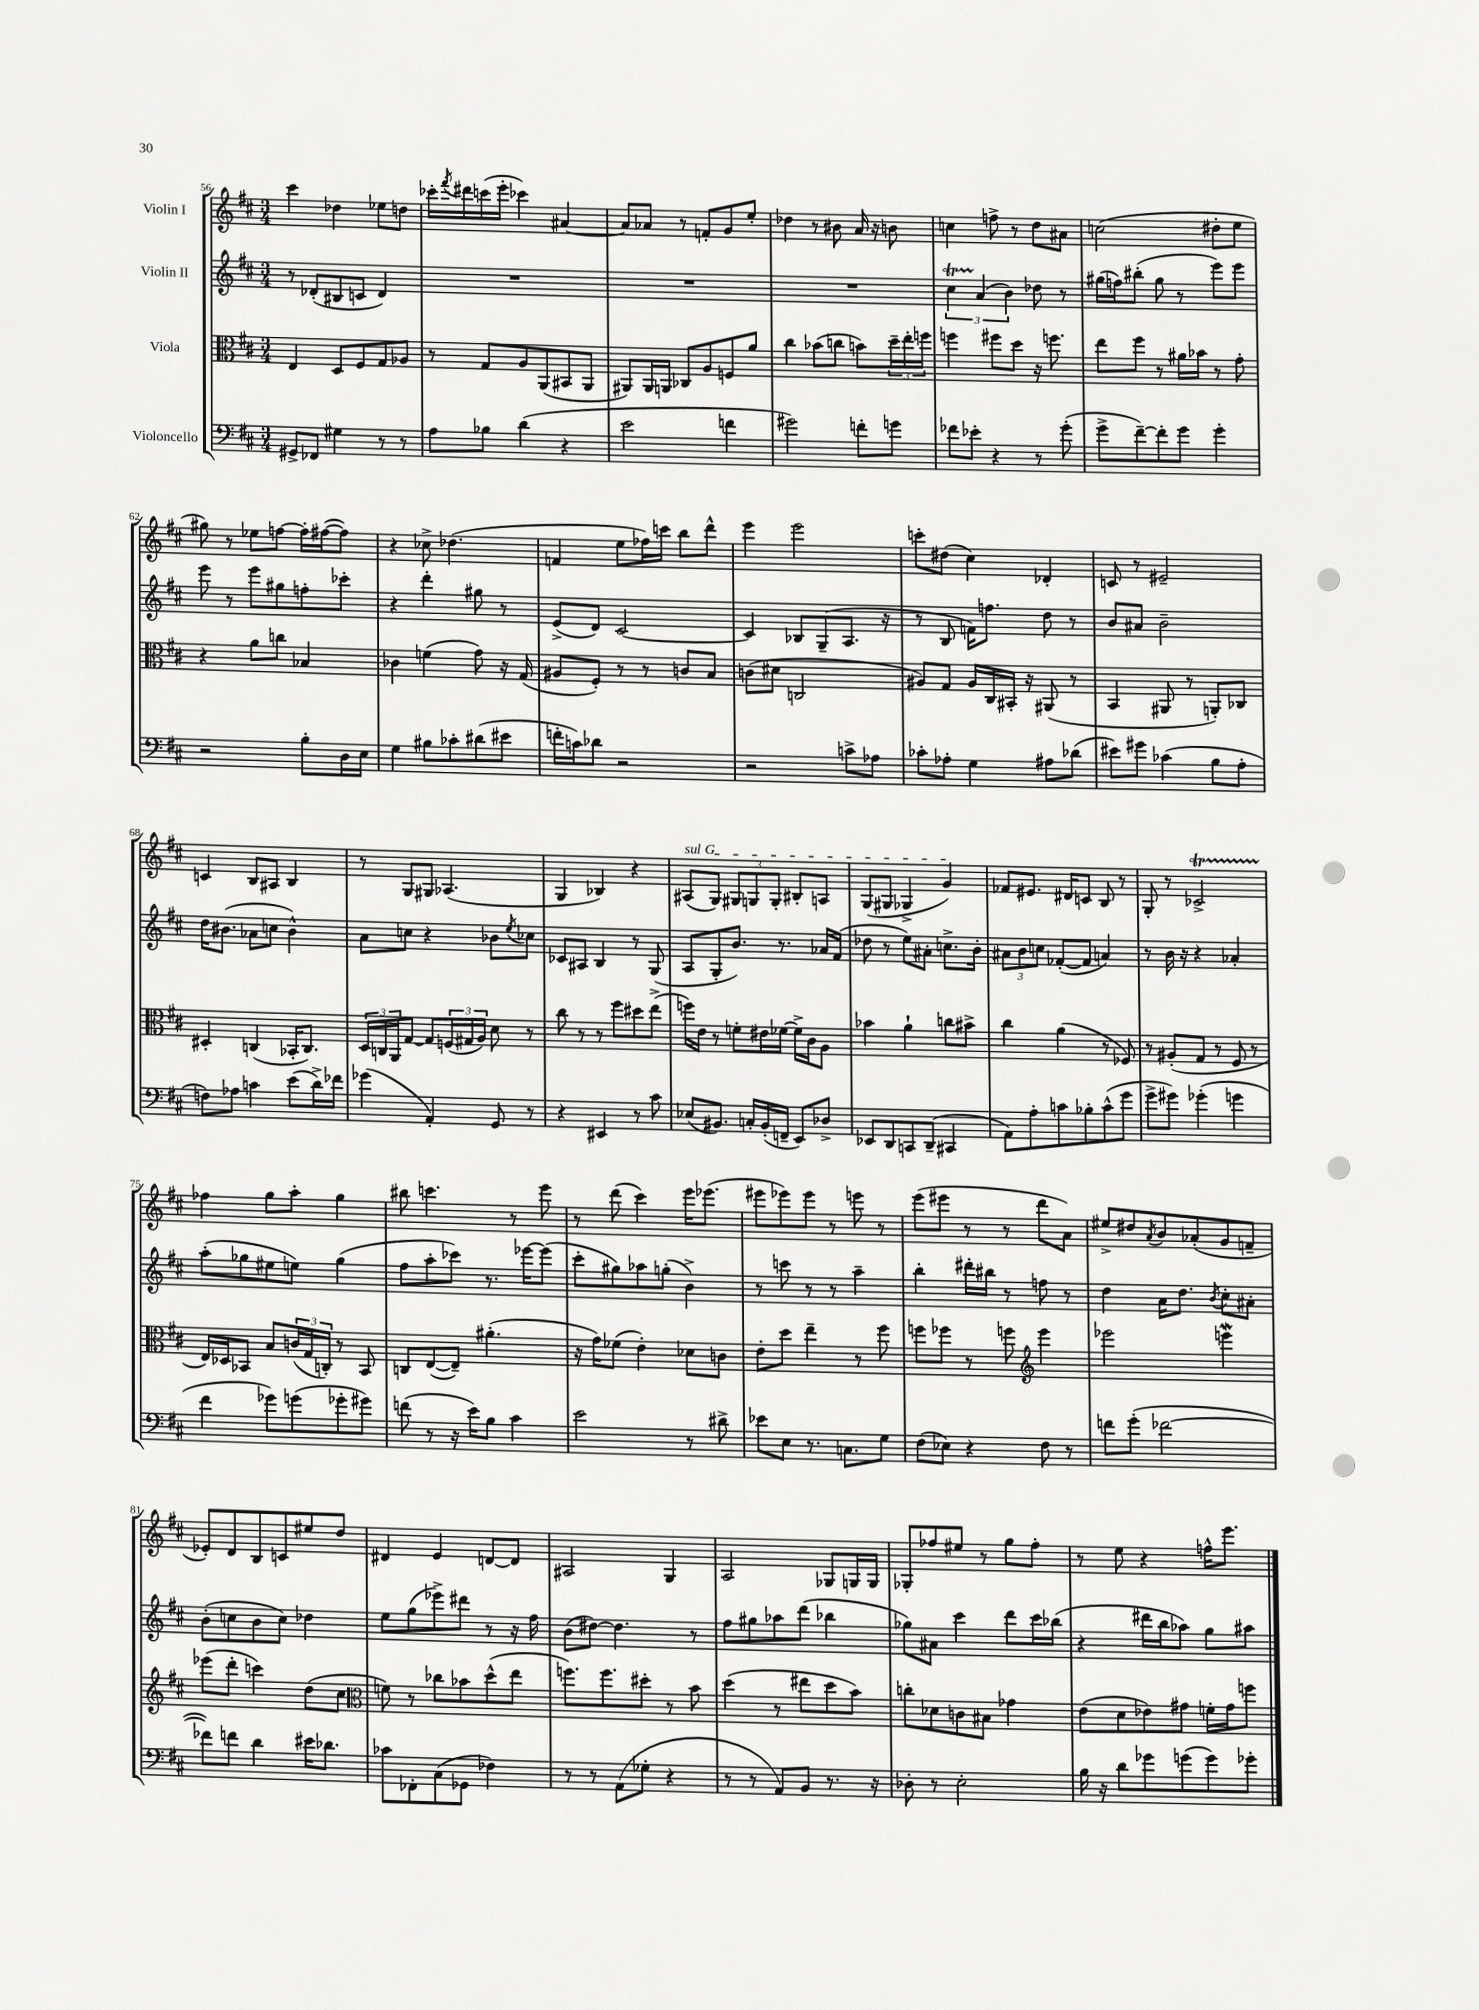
<<
\new StaffGroup <<
\new Staff = "s0" \with { instrumentName = "Violin I" } {
    \clef treble \key d \major \numericTimeSignature \time 3/4
    cis'''4 des''4 ees''8 d''8 |
    ces'''16-. \acciaccatura { fis'''8 } dis'''16 c'''16( e'''16-. ces'''4) ais'4~ |
    ais'8 aes'8 r8 f'8-. g'8 e''8-. |
    des''4 r8 bis'8 a'16 r16 b'8 |
    c''4 f''8-> r8 d''8 ais'8 |
    c''2( dis''8-. e''8 |
    gis''8) r8 ees''8 f''8~ f''16-. fis''16~( fis''8) |
    r4 ces''8-> des''4.( |
    f'4 e''8 fes''16) c'''16 b''8 d'''8-^ |
    e'''4 e'''2 |
    c'''8-. dis''8( cis''4) des'4-. |
    c'8 r8 eis'2-- |
    c'4 b8 ais8 b4 |
    r8 g8 gis8 aes4.( |
    g4 bes4) r4 |
    \once \override TextSpanner.bound-details.left.text = \markup { \italic "sul G" } ais8\startTextSpan( g8) \tuplet 3/2 { gis8 g8 g8-. } bis8-. a8 |
    g8( gis8 ges4-> g'4\stopTextSpan) |
    fes'8 eis'8. dis'16 c'8 b8 r8 |
    g8-. r8 ces'2->\startTrillSpan |
    fes''4\stopTrillSpan g''8 a''8-. g''4 |
    bis''8 c'''4. r8 e'''8 |
    r8 d'''8( cis'''4) e'''16 ees'''8.( |
    eis'''8 ees'''8) ees'''8 r8 e'''8 r8 |
    e'''8( eis'''8 r8 r8 d'''8 a'8) |
    eis''8-> dis''8 \acciaccatura { a'8 } b'8 aes'8-.( g'8 f'8-- |
    ees'8-.) d'8 b8 c'8 eis''8 d''8 |
    dis'4 e'4 d'8~ d'8 |
    ais2 g4 |
    a2 ges8 g16 g16 |
    ges8-. fes''8 eis''8 r8 g''8 fes''8-. |
    r8 e''8 r4 f''16-^ e'''8. \bar "|." |
}
\new Staff = "s1" \with { instrumentName = "Violin II" } {
    \clef treble \key d \major \numericTimeSignature \time 3/4
    r8 des'8-.( bis8 c'8 des'4) |
    R2. |
    R2. |
    R2. |
    \tuplet 3/2 { cis''4\startTrillSpan a'4\stopTrillSpan( b'4) } des''8 r8 |
    gis''16( f''16) bis''8-.( gis''8 r8 e'''8) e'''8 |
    e'''8 r8 e'''8 gis''8 f''8-. ces'''8-. |
    r4 d'''4-. gis''8 r8 |
    e'8->( d'8) cis'2~ |
    cis'4 bes8 g8--( a8. r16 |
    r8 b8 f'16) f''8. d''8 r8 |
    b'8 ais'8 b'2-- |
    d''16 bis'8.( aes'8 c''8 bis'4-^) |
    a'8 c''8 r4 bes'8 \acciaccatura { e''8 } ces''8 |
    ces'8 ais8 b4 r8 g8( |
    a8 g8-. b'8.) r8. aes'16 fis'16( |
    des''8 r8 e''8) ais'8-. c''8.-> b'16-. |
    \tuplet 3/2 { ais'8 b'8 c''8 } fes'8~-.( fes'8 a'4) |
    r8 b'16 r16 r4 aes'4-. |
    a''8-.( ges''8 eis''8 e''8) ges''4( |
    fis''8 a''8-. ces'''8) r8. ees'''16~ ees'''8( |
    cis'''8-. gis''8) aes''8 g''8-.( b'4->) |
    r8 c'''8 r8 r8 a''4-- |
    b''4-. dis'''16-. bis''16 r8 f''8 r8 |
    d''4 a'16 d''8. \acciaccatura { b'8 } cis''8-. ais'8-. |
    b'8-.( c''8 b'8 c''8) des''4 |
    e''8 g''8( ees'''8->) dis'''8 r8 r16 fis''16 |
    b'8( dis''8~) dis''4. r8 |
    fis''8 gis''8 aes''8 d'''8( bes''4 |
    ges''8) ais'8 cis'''4 d'''8 cis'''16 bes''16( |
    r4 dis'''16 b''16 aes''8) g''8 ais''8 \bar "|." |
}
\new Staff = "s2" \with { instrumentName = "Viola" } {
    \clef alto \key d \major \numericTimeSignature \time 3/4
    e4 d8 fis8 g8 aes8 |
    r8 g8 a8 a,8( bis,8 a,8 |
    ais,8) ais,16 a,16 ces8 a8 f8 a'8 |
    cis''4 bes'8( c''8 b'8) \tuplet 3/2 { d''16-- e''16-. f''16 } |
    f''4 fis''8 d''8 r16 f''8. |
    e''8 fis''8 r8 ais'16 bes'16 r8 g'8-. |
    r4 a'8 c''8 bes4 |
    ces'4 f'4( g'8) r16 g16( |
    ais8 fis8-.) r8 r8 c'8 b8 |
    c'8( dis'8 c2 |
    ais8) g8 ais16 cis16 bis,16-. r16 ais,8( r8 |
    b,4 ais,8 r8 a,8-.) ces8 |
    dis4-. c4( bes,16-. c8.) |
    \tuplet 3/2 { d16 c16 a,16 } g8~ g8 \tuplet 3/2 { f16( gis16 a16) } d'8 r8 |
    cis''8 r8 r8 fis''8 dis''8 e''8->( |
    f''16) e'16 r8 f'8-. eis'16 fes'16~ fes'16-> cis'16 a8 |
    bes'4 a'4-! c''8 bis'8-> |
    cis''4 a'4( r8 fes8) |
    r8 ais8-.( g8 r8 fis8 r8 |
    e16) des16 bes,8 b8 \tuplet 3/2 { c'16( g16 c16-.) } r8 bes,8 |
    c8 e8~( e8--) ais'4.-.( |
    r16 g'16) fes'8( e'4-.) des'8 c'8 |
    e'8-. d''8 e''4-- r8 fis''8 |
    f''8 fes''8 r8 f''8 \clef treble e'''4 |
    ees'''2 e'''4\mordent |
    ees'''8( d'''8-. c'''4) d''8( cis''8 |
    \clef alto f'8) r8 ces''8 bes'8 d''8-^( e''8 |
    f''8.) f''8. dis''8-. r8 b'8 |
    d''4( r8 eis''8 d''8 b'8) |
    c''8-. des'8 c'8 bis8 ges'4 |
    e'8( d'8 ees'8) gis'8 f'16-. gis'16 f''8 \bar "|." |
}
\new Staff = "s3" \with { instrumentName = "Violoncello" } {
    \clef bass \key d \major \numericTimeSignature \time 3/4
    gis,8-> fes,8 gis4 r8 r8 |
    a8 bes8 d'4( r4 |
    e'2 f'4 |
    gis'2) f'8-. g'8 |
    fes'8 ees'8-. r4 r8 g'8-.( |
    g'8-> fis'8~--) fis'8-. g'8 g'4-. |
    r2 b8-. d16 e16 |
    g4 bis8 ces'8-. dis'8( eis'8 |
    f'16-. c'16) des'8 r2 |
    r2 c'8-> aes8 |
    ces'8-. aes8-. g4 ais8 des'8( |
    eis'8) gis'8 ces'4( b8 a8-. |
    f8) aes8 c'4 e'8( d'16->) fes'16 |
    ges'4( a,4-.) g,8 r8 |
    r4 eis,4 r8 cis'8 |
    ees8( bis,8.) c16-. bis,16-.( f,16-- e,8) des8-> |
    ees,8 d,8 c,8 d,8--( cis,4 |
    a,8) a8-. c'8 bes8-. c'8-^( g'8 |
    g'8-> gis'8) ges'4-.( g'4 |
    fis'4 ges'8) g'8( ges'8-. gis'8) |
    f'8( r8 r16 e'16) b8 cis'4 |
    e'2 r8 dis'8-> |
    ees'8 e8 r8. c8. g8 |
    fis8( ees8) r4 fis8 r8 |
    f'8 g'8-.( fes'2~ |
    fes'8) f'8 d'4 eis'16 des'8. |
    ces'8 fes,8-. cis8( ges,8 fes4) |
    r8 r8 a,8( ges8-. r4 |
    r8 r8 a,8) b,8 r8. r16 |
    des8-. r8 e2-. |
    b16 r16 d'8 ges'8 g'8( g'8) ges'8-. \bar "|." |
}
>>
>>
\layout { \context { \Score currentBarNumber = #56 } }
